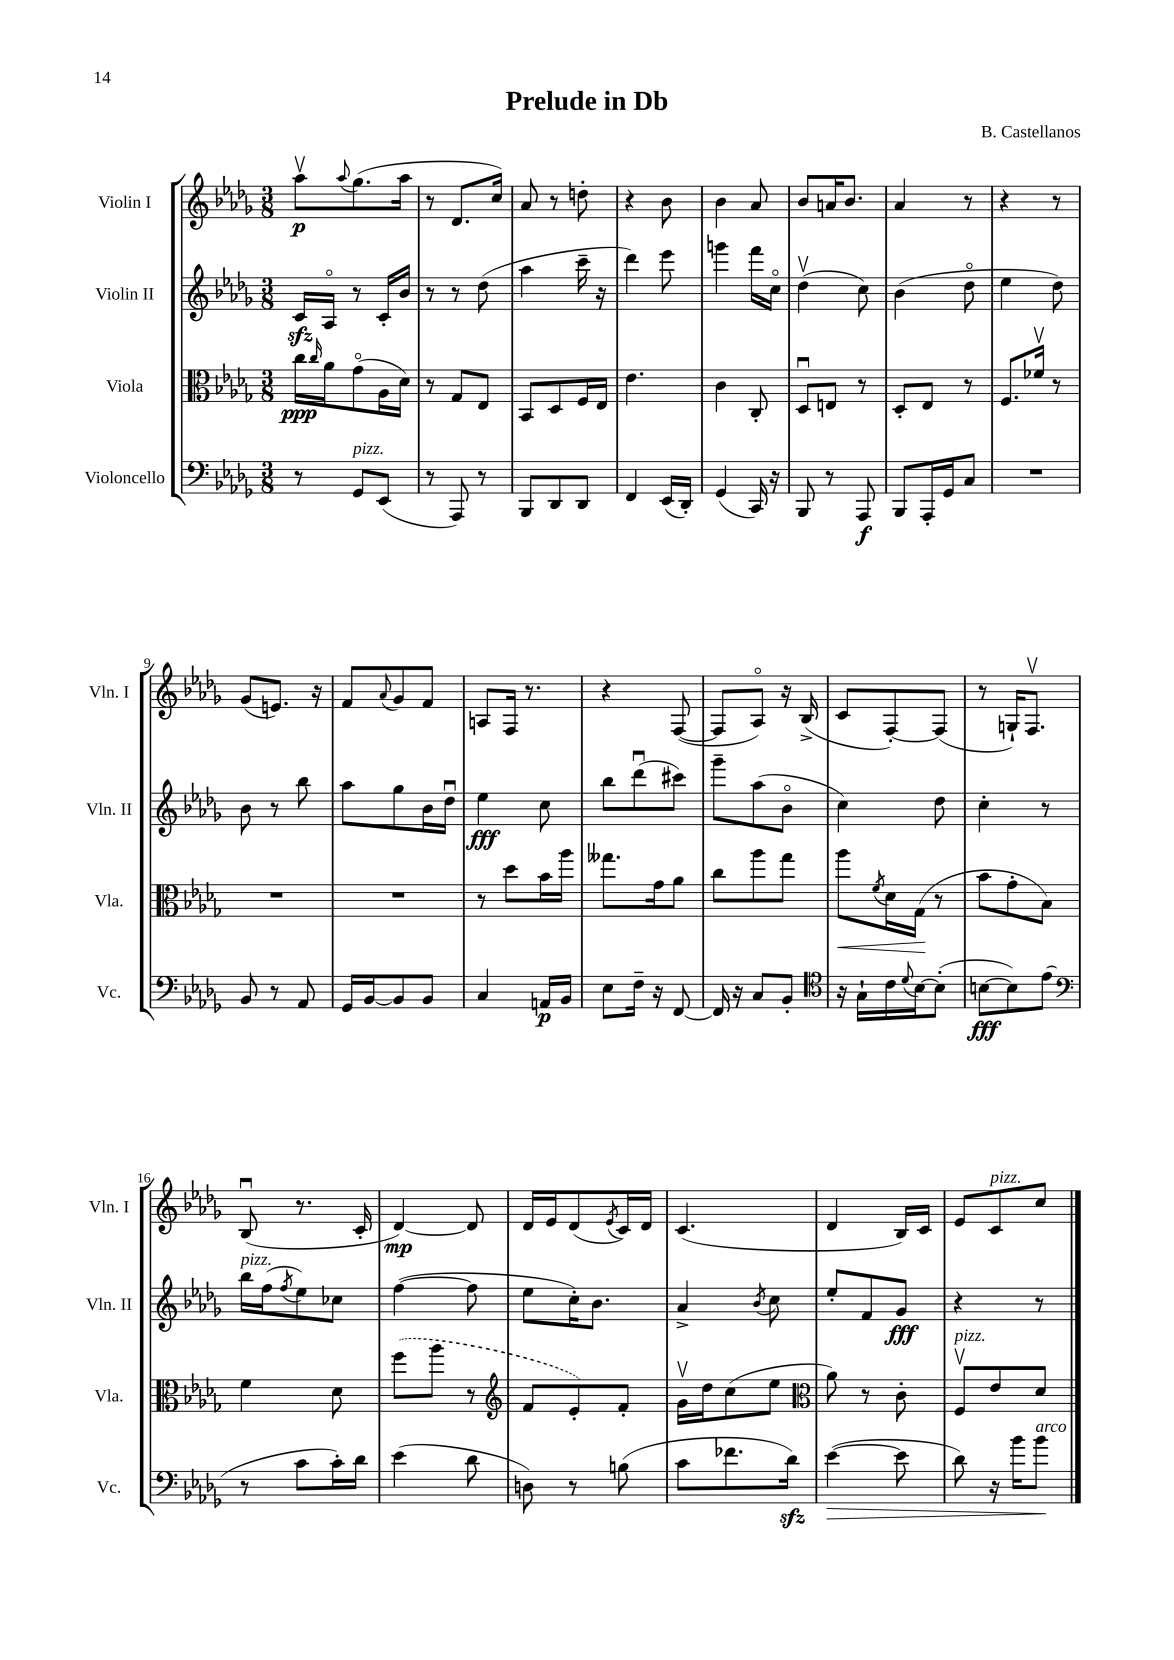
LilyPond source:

\header { title = "Prelude in Db" composer = "B. Castellanos" }
<<
\new StaffGroup <<
\new Staff = "s0" \with { instrumentName = "Violin I" shortInstrumentName = "Vln. I" } {
    \clef treble \key des \major \numericTimeSignature \time 3/8
    aes''8\upbow\p \appoggiatura { aes''8 } ges''8.( aes''16 |
    r8 des'8. c''16) |
    aes'8 r8 d''8-. |
    r4 bes'8 |
    bes'4 aes'8 |
    bes'8 a'16 bes'8. |
    aes'4 r8 |
    r4 r8 |
    ges'8( e'8.) r16 |
    f'8 \appoggiatura { aes'8 } ges'8 f'8 |
    a8 f16 r8. |
    r4 f8~( |
    f8 aes8\flageolet) r16 bes16->( |
    c'8 f8~-.) f8( |
    r8 g16-!) f8.\upbow |
    bes8\downbow( r8. c'16-. |
    des'4~\mp) des'8 |
    des'16 ees'16 des'8( \acciaccatura { ees'8 } c'16) des'16 |
    c'4.( |
    des'4 bes16) c'16 |
    ees'8 c'8^\markup { \italic "pizz." } c''8 \bar "|." |
}
\new Staff = "s1" \with { instrumentName = "Violin II" shortInstrumentName = "Vln. II" } {
    \clef treble \key des \major \numericTimeSignature \time 3/8
    c'16\sfz aes16\flageolet r8 c'16-. bes'16 |
    r8 r8 des''8( |
    aes''4 c'''16-- r16 |
    des'''4) ees'''8 |
    g'''4 f'''16 c''16\flageolet |
    des''4\upbow( c''8) |
    bes'4( des''8\flageolet |
    ees''4 des''8) |
    bes'8 r8 bes''8 |
    aes''8 ges''8 bes'16 des''16\downbow |
    ees''4\fff c''8 |
    bes''8 des'''8\downbow( cis'''8) |
    ges'''8-- aes''8( bes'8\flageolet |
    c''4) des''8 |
    c''4-. r8 |
    bes''16^\markup { \italic "pizz." } f''16( \acciaccatura { f''8 } ees''8) ces''8 |
    f''4~( f''8 |
    ees''8 c''16-.) bes'8. |
    aes'4-> \acciaccatura { bes'8 } c''8 |
    ees''8-. f'8 ges'8\fff |
    r4 r8 \bar "|." |
}
\new Staff = "s2" \with { instrumentName = "Viola" shortInstrumentName = "Vla." } {
    \clef alto \key des \major \numericTimeSignature \time 3/8
    c''16\ppp \grace { c''16 } aes'16 ges'8\flageolet( aes16 des'16) |
    r8 ges8 ees8 |
    bes,8 des8 f16 ees16 |
    ees'4. |
    c'4 c8-. |
    des8\downbow e8 r8 |
    des8-. ees8 r8 |
    f8. fes'16\upbow r8 |
    R4. |
    R4. |
    r8 des''8 bes'16 aes''16 |
    geses''8. ges'16 aes'8 |
    c''8 aes''8 ges''8 |
    aes''8\< \acciaccatura { f'8 } des'16 ges16\!( r8 |
    bes'8 ges'8-. bes8) |
    f'4 des'8 |
    \once \slurDashed f''8( aes''8 r8 |
    \clef treble f'8 ees'8-.) f'8-. |
    ges'16\upbow des''16 c''8( ees''8 |
    \clef alto aes'8) r8 c'8-. |
    f8\upbow^\markup { \italic "pizz." } ees'8 des'8 \bar "|." |
}
\new Staff = "s3" \with { instrumentName = "Violoncello" shortInstrumentName = "Vc." } {
    \clef bass \key des \major \numericTimeSignature \time 3/8
    r8 ges,8^\markup { \italic "pizz." } ees,8( |
    r8 aes,,8) r8 |
    bes,,8 des,8 des,8 |
    f,4 ees,16( des,16-.) |
    ges,4( c,16) r16 |
    bes,,8 r8 aes,,8\f |
    bes,,8 aes,,16-. ges,16 c8 |
    R4. |
    bes,8 r8 aes,8 |
    ges,16 bes,16~ bes,8 bes,8 |
    c4 a,16\p bes,16 |
    ees8 f16-- r16 f,8~ |
    f,16 r16 c8 bes,8-. |
    \clef tenor r16 ges16-! c'16 \appoggiatura { des'8 } bes16~ bes8-.( |
    b8~\fff b8) ees'8( |
    \clef bass r8 c'8 c'16-.) des'16 |
    ees'4( des'8 |
    d8) r8 b8( |
    c'8 fes'8. des'16\sfz) |
    ees'4~\>( ees'8 |
    des'8) r16 bes'16 bes'8\!^\markup { \italic "arco" } \bar "|." |
}
>>
>>
